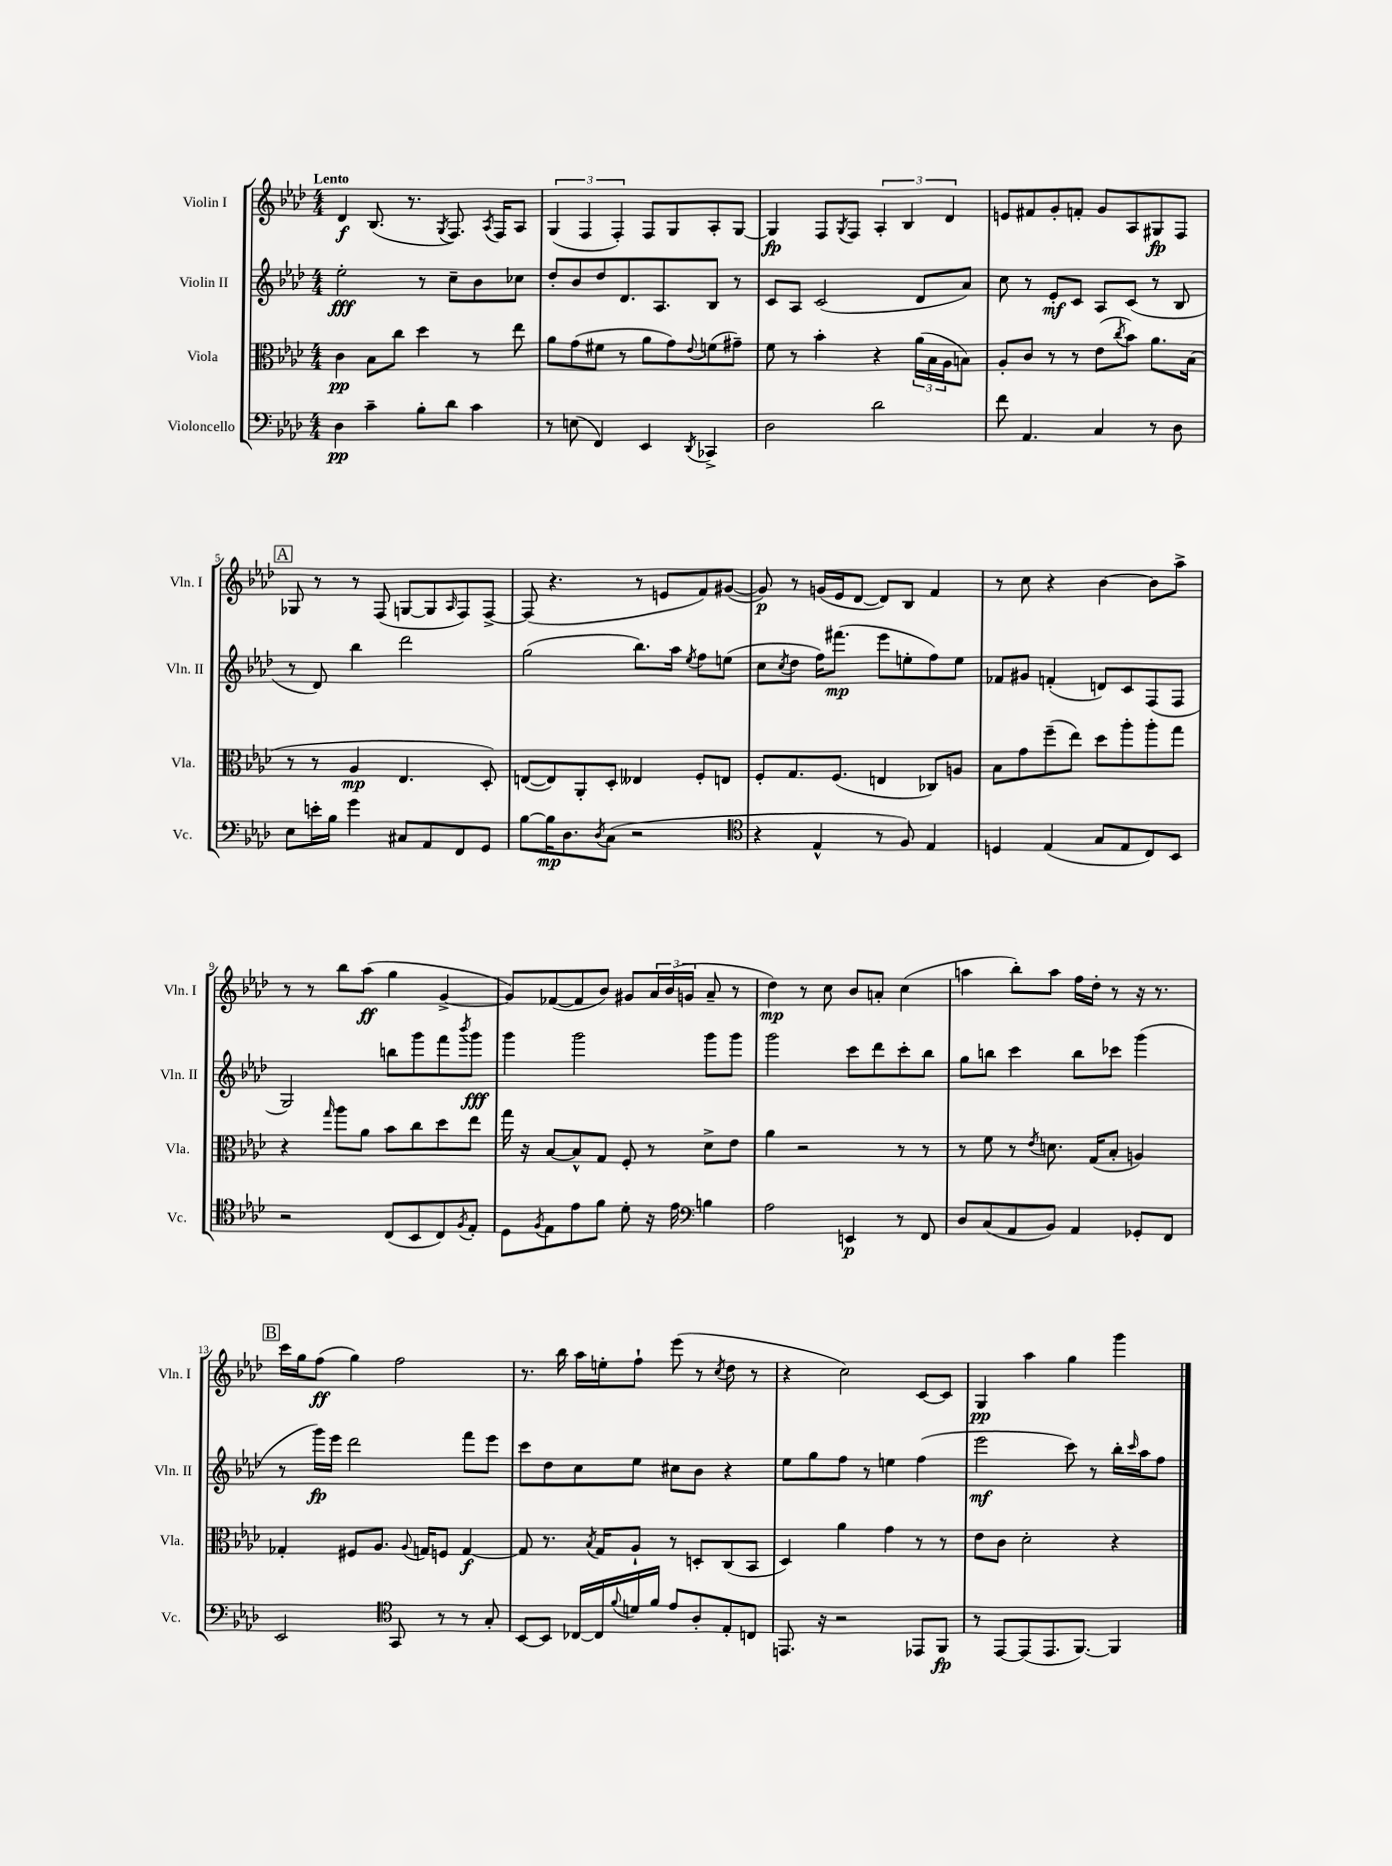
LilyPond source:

<<
\new StaffGroup <<
\new Staff = "s0" \with { instrumentName = "Violin I" shortInstrumentName = "Vln. I" } {
    \clef treble \key aes \major \numericTimeSignature \time 4/4 \tempo "Lento"
    des'4\f bes8.( r8. \acciaccatura { g8 } f8.) \acciaccatura { aes8 } f16 aes8 |
    \tuplet 3/2 { g4( f4 f4-.) } f8 g8 aes8-. g8~ |
    g4\fp f8 \acciaccatura { g8 } f8 \tuplet 3/2 { aes4-. bes4 des'4 } |
    e'8 fis'8 g'8-. f'8-. g'8 aes8 gis8\fp f8 |
    \mark \markup { \box "A" } ges8 r8 r8 f8( g8~ g8 \grace { aes16 } f8) f8~-> |
    f8( r4. r8 e'8 f'8) gis'8~( |
    gis'8\p) r8 g'16( ees'16 des'8~ des'8) bes8 f'4 |
    r8 c''8 r4 bes'4~ bes'8 aes''8-> |
    r8 r8 bes''8 aes''8\ff( g''4 g'4~-> |
    g'8) fes'8~( fes'8 bes'8) gis'8 \tuplet 3/2 { aes'16 bes'16( g'16 } aes'8-- r8 |
    des''4\mp) r8 c''8 bes'8 a'8-. c''4( |
    a''4 bes''8-.) a''8 f''16 des''16-. r8 r16 r8. |
    \mark \markup { \box "B" } c'''16 g''16 f''8\ff( g''4) f''2 |
    r8. bes''16 aes''16 e''16-. f''8-! ees'''8( r8 \acciaccatura { c''8 } des''8 r8 |
    r4 c''2) c'8~ c'8 |
    g4\pp aes''4 g''4 g'''4 \bar "|." |
}
\new Staff = "s1" \with { instrumentName = "Violin II" shortInstrumentName = "Vln. II" } {
    \clef treble \key aes \major \numericTimeSignature \time 4/4
    ees''2-.\fff r8 c''8-- bes'8 ces''8 |
    des''8-. bes'8 des''8 des'8. aes8. bes8 r8 |
    c'8 aes8 c'2( des'8 aes'8) |
    c''8 r8 ees'8-.\mf c'8 aes8 c'8( r8 bes8 |
    \mark \markup { \box "A" } r8 des'8) bes''4 des'''2 |
    g''2( bes''8.) aes''16 \acciaccatura { ees''8 } f''8 e''8( |
    c''8 \acciaccatura { c''8 } des''8 f''16) fis'''8.\mp( ees'''8 e''8-. f''8) e''8 |
    fes'8 gis'8 f'4-.( d'8) c'8 f8( f8 |
    g2) b''8 g'''8 f'''8 \acciaccatura { bes'''8 } g'''8\fff |
    g'''4 g'''2 g'''8 g'''8 |
    g'''2 c'''8 des'''8 c'''8-. bes''8 |
    g''8 b''8 c'''4 b''8 ces'''8 g'''4( |
    \mark \markup { \box "B" } r8 g'''16\fp) ees'''16 des'''2 f'''8 ees'''8 |
    c'''8 des''8 c''8 ees''8 cis''8 bes'8 r4 |
    ees''8 g''8 f''8 r8 e''4 f''4( |
    ees'''2\mf c'''8) r8 bes''16-. \grace { c'''16 } aes''16 f''8 \bar "|." |
}
\new Staff = "s2" \with { instrumentName = "Viola" shortInstrumentName = "Vla." } {
    \clef alto \key aes \major \numericTimeSignature \time 4/4
    c'4\pp bes8 c''8 des''4 r8 ees''8 |
    aes'8 g'8( fis'8 r8 aes'8 g'8) \appoggiatura { ees'8 } f'8( gis'8--) |
    f'8 r8 bes'4-. r4 \tuplet 3/2 { aes'16( bes16 aes16 } b8) |
    aes8-. c'8 r8 r8 ees'8( \acciaccatura { c''8 } bes'8) aes'8. bes16( |
    \mark \markup { \box "A" } r8 r8 aes4\mp ees4. des8-.) |
    e8~( e8) aes,8-. des8-. eeses4 f8-. e8 |
    f8-. g8. f8.( e4 ces8) a8 |
    bes8 g'8 f''8--( ees''8) des''8 aes''8-. aes''8-. g''8 |
    r4 \grace { g''16 } aes''8 aes'8 bes'8 c''8 des''8 ees''8 |
    g''16 r16 bes8~ bes8-^ g8 f8-. r8 des'8-> ees'8 |
    aes'4 r2 r8 r8 |
    r8 f'8 r8 \acciaccatura { ees'8 } d'8. g16( bes8-. a4) |
    \mark \markup { \box "B" } ges4-. fis8 aes8. \appoggiatura { aes8 } g16 f8 g4~\f |
    g8 r8. \acciaccatura { bes8 } g16 aes8-! r8 d8-. c8( bes,8 |
    des4) aes'4 g'4 r8 r8 |
    ees'8 c'8 des'2-. r4 \bar "|." |
}
\new Staff = "s3" \with { instrumentName = "Violoncello" shortInstrumentName = "Vc." } {
    \clef bass \key aes \major \numericTimeSignature \time 4/4
    des4\pp c'4-- bes8-. des'8 c'4 |
    r8 e8( f,4) ees,4 \acciaccatura { des,8 } ces,4-> |
    des2 des'2 |
    f'8 aes,4. c4 r8 des8 |
    \mark \markup { \box "A" } ees8 e'16-. bes16 g'4 cis8 aes,8 f,8 g,8 |
    bes8~ bes16\mp des8. \acciaccatura { des8 } c8( r2 |
    \clef tenor r4 ees4-^ r8 f8) ees4 |
    d4 ees4( g8 ees8 c8) bes,8 |
    r2 c8( bes,8 c8) \acciaccatura { f8 } ees8-. |
    des8 \acciaccatura { f8 } ees8 ees'8 f'8 des'8-. r16 ees'16 \clef bass b4 |
    aes2 e,4\p r8 f,8 |
    des8 c8( aes,8 bes,8) aes,4 ges,8-. f,8 |
    \mark \markup { \box "B" } ees,2 \clef tenor g,8 r8 r8 g8-. |
    bes,8~ bes,8 ces16~ ces16 \appoggiatura { f'8 } d'16 f'16 ees'8 aes8-. ees8-. c8 |
    e,8. r16 r2 ees,8 f,8\fp |
    r8 ees,8~ ees,8( ees,8. f,8.~) f,4 \bar "|." |
}
>>
>>
